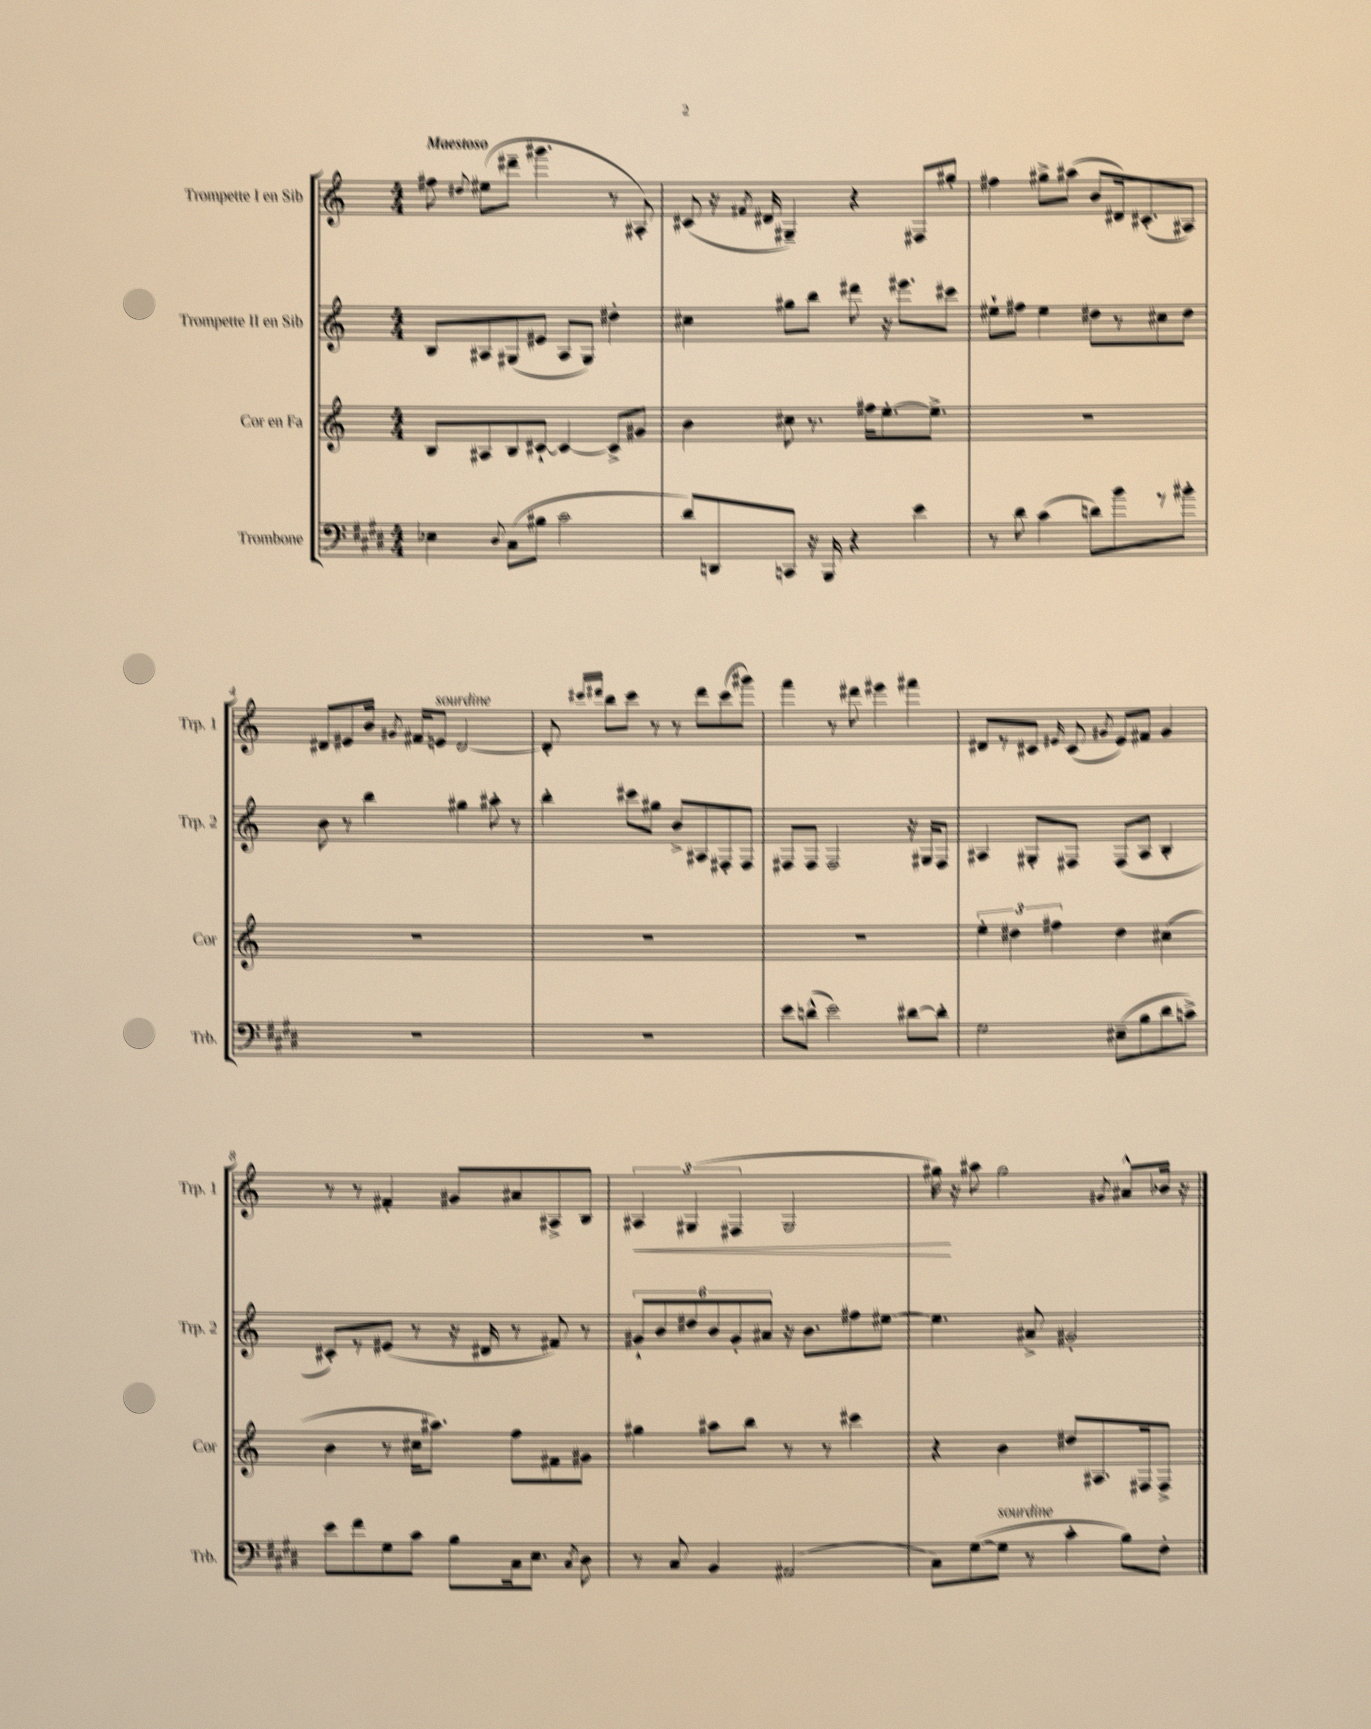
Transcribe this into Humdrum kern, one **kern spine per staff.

**kern	**kern	**kern	**kern
*staff4	*staff3	*staff2	*staff1
*clefF4	*clefG2	*clefG2	*clefG2
*k[f#c#g#d#]	*k[]	*k[]	*k[]
*M4/4	*M4/4	*M4/4	*M4/4
4E-	8B	8B	8ff#
.	.	.	8qqdd#
.	8A#	8A#	(8ee#
8qqD#	.	.	.
(8C#	8B	(8G#	8ddd#~
8B#	[8c#`	8e#	4.ggg#
2c#	4c#_	8A#	.
.	.	8G#)	.
.	8c#^]	4dd#'	8r
.	8g#	.	8A#')
=	=	=	=
8d#)	4b	4cc#	(8c#
8DD	.	.	16r
.	.	.	8qf#
.	.	.	16d#
8CC	8cc#	8gg#	4G#~)
16r	8.r	8bb	.
16BBB	.	.	.
4r	.	8ddd#	4r
.	16ff#	.	.
.	[8.ee'	16r	.
.	.	8.eee#	.
4e	.	.	8F#
.	8.ee^]	.	.
.	.	8ccc#	8gg#'
=	=	=	=
8r	1r	8ee#`	4ff#
8d#	.	8ff#	.
(4c#	.	4ee#	8gg#^
.	.	.	(8aa#
8d)	.	8dd#	8b
8b	.	8r	16d#)
.	.	.	(8.c#'
8r	.	8cc#	.
8b#'	.	8dd#	8A#)
=	=	=	=
1r	1r	8b	8d#
.	.	8r	8e#
.	.	4bb	16b
.	.	.	8qg#
.	.	.	16f#
.	.	.	8e
.	.	4gg#	[2d#
.	.	8aa#'	.
.	.	8r	.
=	=	=	=
1r	1r	4bb'	8d#']
.	.	.	16qqccc#
.	.	.	16qqddd#
.	.	.	8bb
.	.	8ccc#	8ccc#
.	.	8gg#	8r
.	.	8b^	8r
.	.	8A#	8ddd#
.	.	8F#'	(8ccc#
.	.	8F#	8ggg#)
=	=	=	=
8e	1r	8F#	4fff
(8d^^	.	8F#	.
2e)	.	2F#	8r
.	.	.	8ddd#
.	.	.	4eee#
[8d#	.	16r	4fff#
.	.	16G#	.
8d#']	.	8F#	.
=	=	=	=
2G#	6ee'	4A#	8d#
.	.	.	8r
.	6dd#	.	.
.	.	8G#'	8c#
.	6ff#	.	.
.	.	.	16qqe#
.	.	8F#	(8c#
.	.	.	8qg#
(8E#~	4dd#	(8F#	8e#)
8B	.	8A#	8f#
8d#	(4cc#	4B'	4g#
8c^)	.	.	.
=	=	=	=
8e	4b	8c#')	8r
8f#	.	8r	8r
8G#	8r	(8e#	4f#'
8c#	16cc#	8r	.
.	8.aa#)	.	.
8B	.	16r	8g#
.	.	16d#	.
16C#	8ff	8r	8a#
8.E	.	.	.
.	8f#	8f#)	8A#^
8qC#	.	.	.
8D#	8g#	8r	8B
=	=	=	=
8r	4gg#	12g#`	6A#
.	.	12b	.
8C#	.	.	.
.	.	12dd#	(6G#
4BB	8aa#	12b	.
.	.	12g#'	6F#
.	8bb	.	.
.	.	12a#	.
(2AA#	8r	16r	2G#
.	.	8.b	.
.	8r	.	.
.	4ccc#	8ff#	.
.	.	[8ee#	.
=	=	=	=
8C#)	4r	4.ee#]	16gg#)
.	.	.	16r
([8G#	.	.	8aa#
8G#]	4b	.	2gg#
8r	.	8a#^	.
4c#'	8dd#	2g#'	.
.	8.A#	.	.
.	.	.	8qg#
8B)	.	.	8a#^^
.	16F#	.	.
8F#'	8F#^	.	16b-
.	.	.	16r
==	==	==	==
*-	*-	*-	*-
